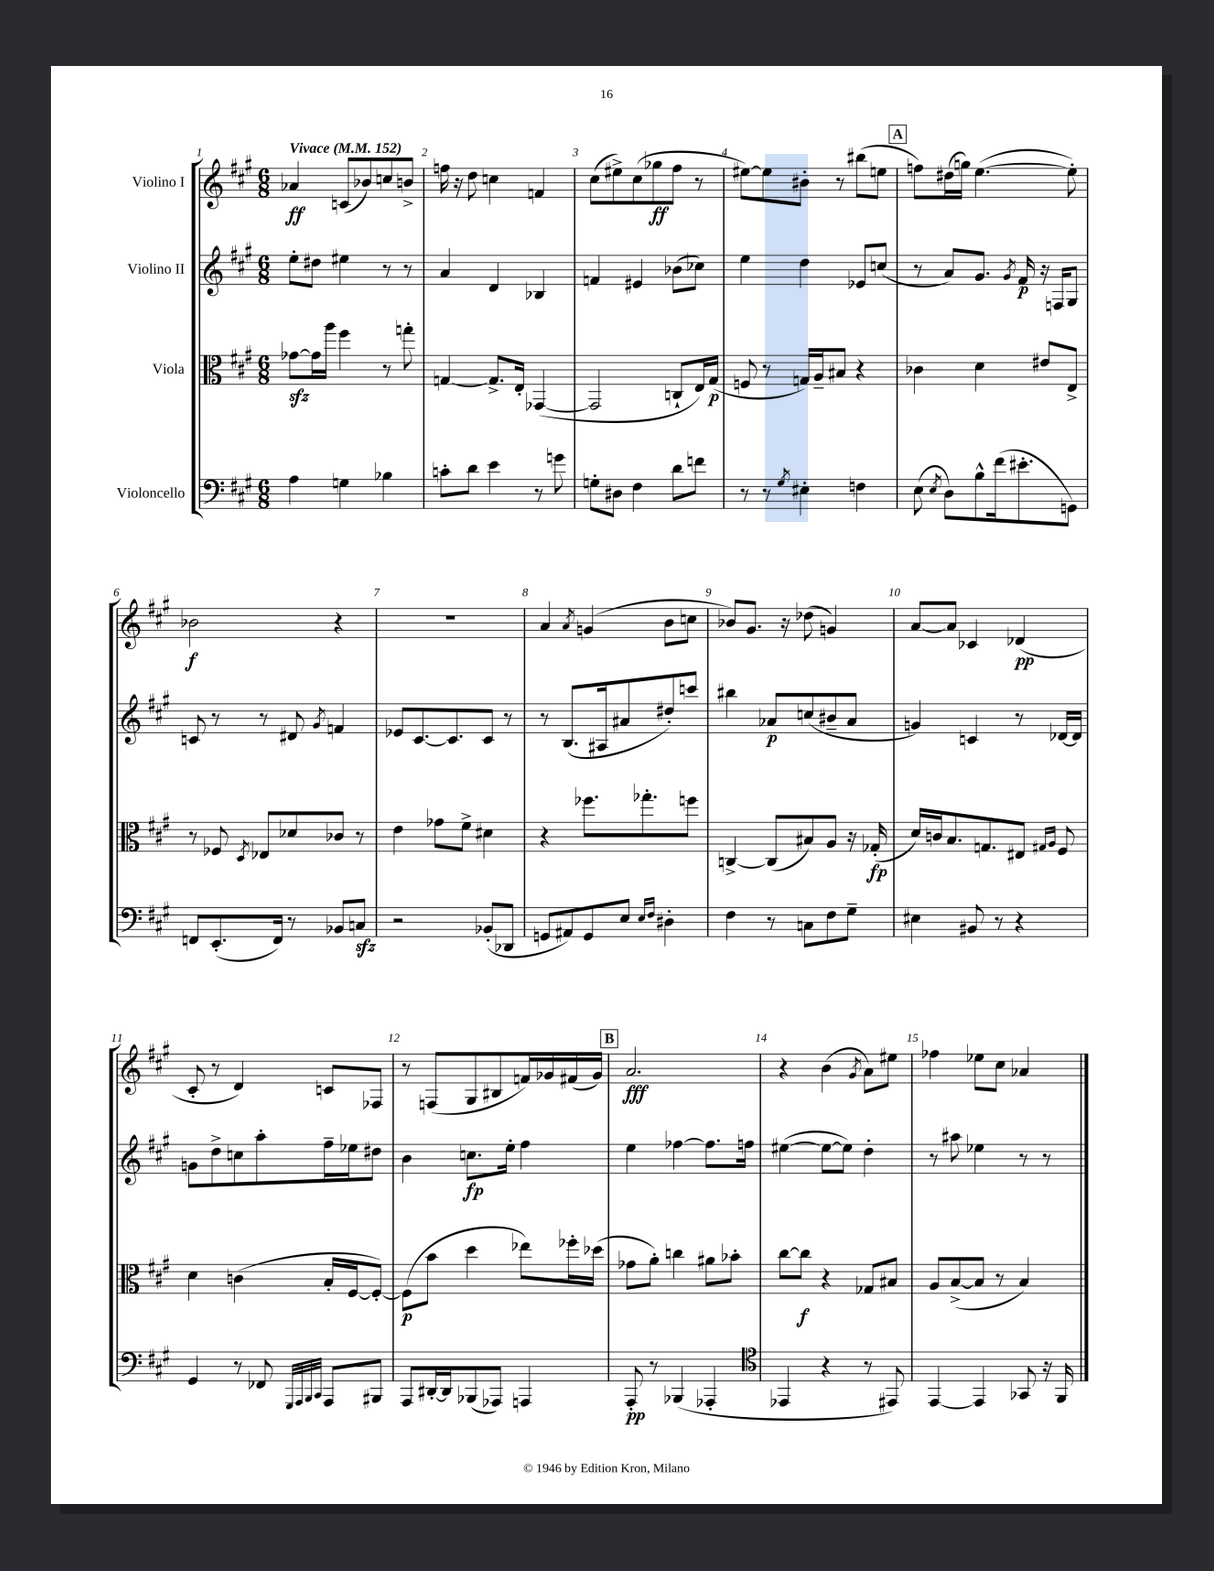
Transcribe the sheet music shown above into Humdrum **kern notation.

**kern	**kern	**kern	**kern
*staff4	*staff3	*staff2	*staff1
*clefF4	*clefC3	*clefG2	*clefG2
*k[f#c#g#]	*k[f#c#g#]	*k[f#c#g#]	*k[f#c#g#]
*M6/8	*M6/8	*M6/8	*M6/8
*MM152	*MM152	*MM152	*MM152
4A	[8g-	8ee'	4a-
.	16g-]	8dd#	.
.	16aa	.	.
4G	4ff#	4ee#	(8c
.	.	.	8b-)
4B-	8r	8r	8cc
.	8gg'	8r	8b^
=	=	=	=
8c'	[4G	4a	16ff
.	.	.	16r
8d	.	.	8dd
4e	8.G^]	4d	4cc
.	16E'	.	.
8r	([4GG-	4B-	4f
8g	.	.	.
=	=	=	=
8G'	2GG-]	4f	(8cc#
8D#	.	.	8ee#^)
4F#	.	4e#	(8cc#
.	.	.	8gg-
8d	8C`	(8b-	8ff#
8f	16E)	8cc-)	8r
.	(16G#	.	.
=	=	=	=
8r	8F	4ee	[8ee#)
8r	8r	.	8ee#]
8qG#	.	.	.
4E#'	16G)	4dd	8b#'
.	16A~	.	.
.	8B#	.	8r
4F	4r	8e-	(8bb#
.	.	(8cc	8ee
=	=	=	=
(8E	4c-	8r	8ff)
8qE	.	.	.
8D)	.	8a)	(16dd#
.	.	.	16gg)
8B^^	4d	8.g#	([4.ee
(16f#	.	.	.
.	.	8qg#	.
8.e#'	.	16f#	.
.	8e#	16r	.
.	.	16F	.
8GG)	8E^	8G#	8ee'])
=	=	=	=
8FF	8r	8c	2b-
(8.EE'	8F-	8r	.
.	8qD	.	.
.	8E-	8r	.
16FF)	.	.	.
8r	8d-	8d#	.
.	.	8qg#	.
8BB-	8c-	4f	4r
8C	8r	.	.
=	=	=	=
2r	4e	8e-	2.r
.	.	[8.c#	.
.	8g-	.	.
.	.	8.c#]	.
.	8f#^	.	.
(8BB-'	4d#	8c#	.
8DD-	.	8r	.
=	=	=	=
8GG	4r	8r	4a
8AA#)	.	(8.B	.
.	.	.	8qa
8GG	8.ff-	.	(4g
.	.	16A#	.
8E	.	8a#	.
.	8.gg-'	.	.
16qqE	.	.	.
16qqF#	.	.	.
4D#'	.	8dd#')	8b
.	8ff	8ccc	8cc
=	=	=	=
4F#	[4C^	4bb#	8b-)
.	.	.	8.g#
8r	(8C]	8a-	.
.	.	.	16r
8C	8B#)	(8cc	(8dd-
8F#	8A	8b#~	4g)
8G#~	16r	8a-	.
.	(16G-'	.	.
=	=	=	=
4E#	16d)	4g)	[8a
.	16c	.	.
.	8.B	.	8a]
8BB#	.	4c	4c-
.	8.G	.	.
8r	.	.	.
4r	8E#	8r	(4d-
.	16qqG#	.	.
.	16qqA	.	.
.	8F#	[16d-	.
.	.	16d-]	.
=	=	=	=
4GG#	4d	8g	8c#'
.	.	8dd^	8r
8r	(4c	8cc	4d)
8FF-	.	8aa'	.
32qqGGG#	.	.	.
32qqAAA	.	.	.
32qqBBB	.	.	.
32qqCC#	.	.	.
8AAA	16B'	16ff#~	8c
.	[16F#	16ee-	.
8BBB#	8F#'_)	8dd#	8F-
=	=	=	=
8AAA	(8F#]	4b	8r
[16DD#'	8b	.	(8F
16DD#]	.	.	.
(8BBB-	4dd	8.cc	8G#
8AAA-)	.	.	8B#
.	.	16ee'	.
4AAA	8ee-)	4ff#	16f)
.	.	.	16g-
.	16ff-'	.	(16f#
.	(16dd-	.	16g-)
=	=	=	=
8AAA'	8g-	4ee	2.a
8r	8a')	.	.
(4BBB-	4cc	[4ff-	.
4AAA-'	8a#	8.ff-]	.
.	8b-'	.	.
.	.	16ff	.
=	=	=	=
*clefC4	*	*	*
4EE-	[8cc#	([4ee#	4r
.	8cc#]	.	.
4r	4r	8ee#_	(4b
.	.	8ee#])	.
.	.	.	8qg#
8r	8G-	4dd'	8a)
8EE#)	8B#	.	8ee#
=	=	=	=
[4EE	8A	8r	4ff-
.	([8B^	8aa#	.
4EE]	8B]	4ee-	8ee-
.	8r	.	8cc#
8GG-	4B)	8r	4a-
16r	.	8r	.
16FF#	.	.	.
==	==	==	==
*-	*-	*-	*-
